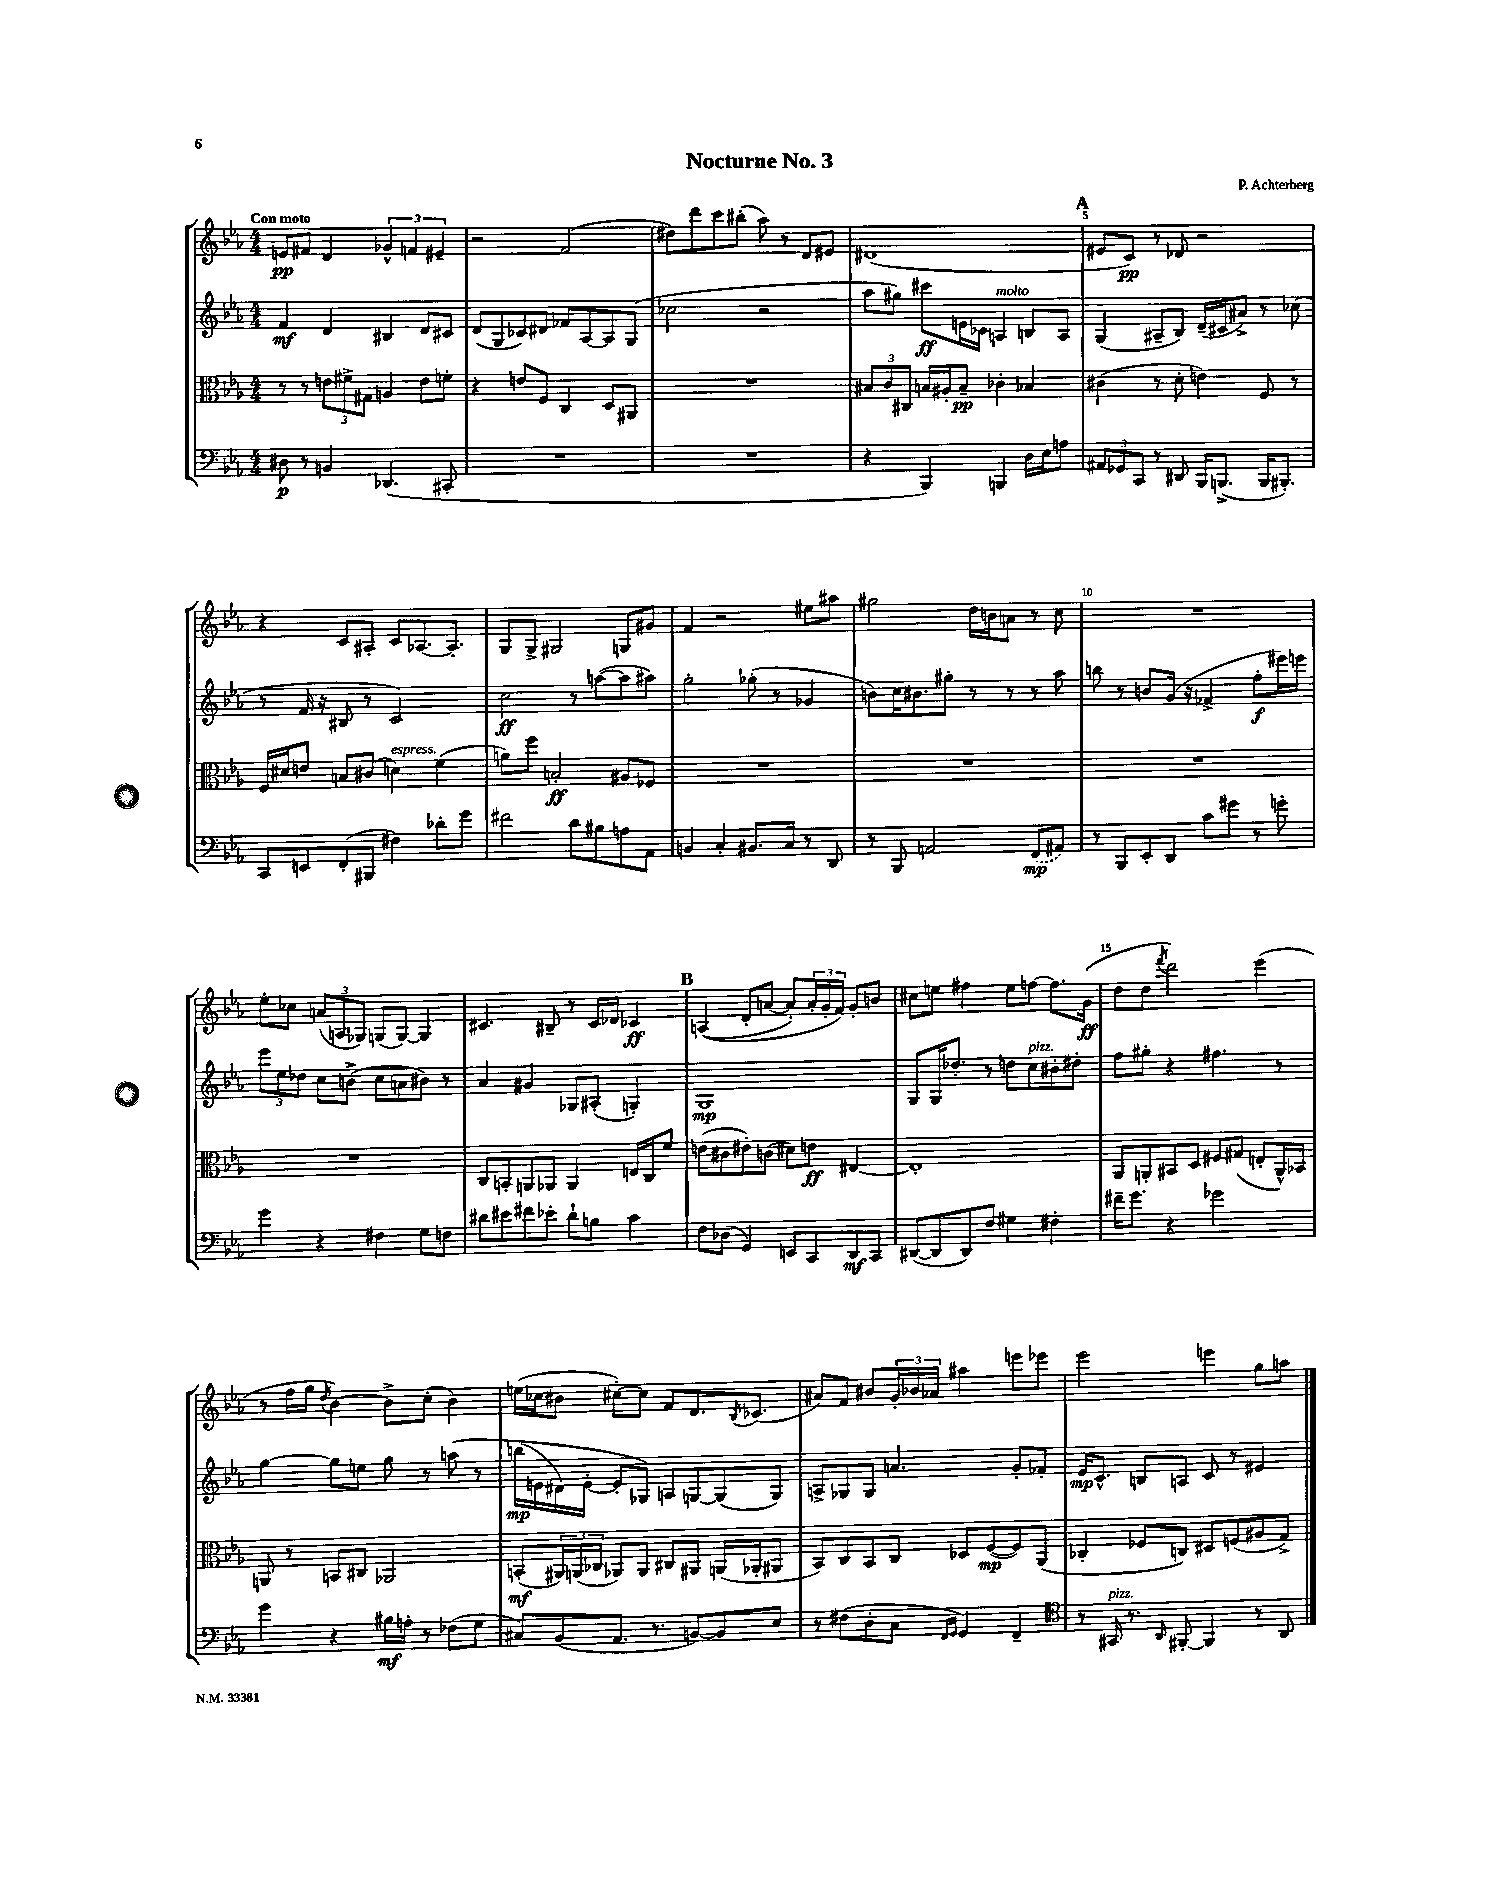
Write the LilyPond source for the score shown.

\header { title = "Nocturne No. 3" composer = "P. Achterberg" }
<<
\new StaffGroup <<
\new Staff = "s0" {
    \clef treble \key ees \major \numericTimeSignature \time 4/4 \tempo "Con moto"
    e'8\pp fis'8 d'4 \tuplet 3/2 { ges'4-^ f'4 eis'4-- } |
    r2 f'2( |
    dis''8) d'''8 c'''8 bis''8-.( aes''8) r8 d'8 eis'8 |
    dis'1( |
    \mark \markup { \bold "A" } eis'8 c'8\pp) r8 des'8 r2 |
    r4 c'8 ais8-. c'8 aes8.~ aes8.-. |
    g8 g8-> gis2 g8 gis'8 |
    f'4 r2 eis''8 ais''8 |
    gis''2 d''16 b'16 a'8 r8 c''8 |
    R1 |
    ees''8-. ces''8 \tuplet 3/2 { a'8( a8 ges8) } g8( g8~) g4 |
    cis'4. bis8-- r8 cis'16 des'16 ces'4\ff |
    \mark \markup { \bold "B" } a4(\( d'8-. a'8~ a'8-.) \tuplet 3/2 { a'16-. g'16-. f'16\) } g'8-. b'8 |
    cis''8 e''8 fis''4 e''8 f''8~ f''8. g'16\ff( |
    d''8 d''8 \acciaccatura { f'''8 } d'''2) ees'''4( |
    r8 f''16 g''16 \acciaccatura { d''8 } bes'4~) bes'8-> c''8-.( bes'4) |
    e''16( ces''16 bis'8 cis''8~-.) cis''8 f'8 d'8. \acciaccatura { bes8 } ces'8.( |
    ais'8) f'8 bis'8 \tuplet 3/2 { g'16-. bes'16 aes'16 } ais''4 e'''8 ees'''8 |
    ees'''2 e'''4 g''8 a''8 \bar "|." |
}
\new Staff = "s1" {
    \clef treble \key ees \major \numericTimeSignature \time 4/4
    f'4\mf d'4 bis4 d'8 cis'8 |
    d'8( g8 ces'8) dis'8 fes'8 aes8~ aes8 g8( |
    ces''2 r2 |
    aes''8 gis''8) cis'''8\ff e'16 ces'16 a4^\markup { \italic "molto" } b8 a8 |
    \mark \markup { \bold "A" } g4( ais8-- bes8) d'16--( cis'16 ais'8->) r8 ces''8( |
    r8 f'16 r16 bis8 r8 c'2) |
    c''2\ff r8 a''8~( a''8 ais''8) |
    g''2-. ges''8-.( r8 ges'4 |
    b'8) c''16 bis'8. gis''8-. r8 r8 r8 aes''8 |
    b''8 r8 b'8 g'16( r16 fes'4-> f''8-.\f eis'''16) e'''16 |
    \tuplet 3/2 { ees'''8 ees''8 des''8 } c''8 b'8->( c''8 a'8 bis'8) r8 |
    aes'4 gis'4 ges8 ais8-.( g4-.) |
    \mark \markup { \bold "B" } g1\mp |
    g8 g16 des''8.-. r8 d''8 c''8^\markup { \italic "pizz." } bis'8-. dis''8-. |
    f''8 gis''8-. r4 fis''4. r8 |
    g''4~ g''8 e''8 g''8 r8 a''8\( r8 |
    b''16\mp( e'16 dis'16) e'16~-. e'8-. ges8\) a8 g8~ g8( g8) |
    a8-> ges8 ges8 a'4. g'8-. fes'8-. |
    ees'16\mp c'8.-^ b8 a8 c'8 r8 eis'4 \bar "|." |
}
\new Staff = "s2" {
    \clef alto \key ees \major \numericTimeSignature \time 4/4
    r8 r8 \tuplet 3/2 { e'8 fis'8-> gis8 } a4 e'8 f'8-. |
    r4 e'8 f8 c4 d8 ais,8 |
    R1 |
    \tuplet 3/2 { bis8 c'8 cis8 } b16 ais16-. b8--\pp ces'4-. bes4 |
    \mark \markup { \bold "A" } cis'4( r8 d'8-. e'4) f8 r8 |
    f16 dis'16 e'8 b8 cis'8( d'4^\markup { \italic "espress." }) f'4( |
    a'8) f''8 b2-.\ff ais8 fes8 |
    R1 |
    R1 |
    R1 |
    R1 |
    c8 b,8-. a,8 aes,8 aes,4 e16 c16 f'8 |
    \mark \markup { \bold "B" } e'8( cis'8 eis'8-.) c'8( dis'8) e'8\ff eis4~ |
    eis1-. |
    aes,8 a,8-. bis,8 d8 fis8 gis8( e8-. a,16-^) bes,16 |
    a,8 r8 b,8 cis8 aes,2 |
    b,8-.\mf( \tuplet 3/2 { ais,16) a,16( ces16 } aes,8) aes,8 cis8 ais,8 a,16( aes,16-. ais,8 |
    bes,8) c8 bes,8 c8 des8 f8~\mp( f8) aes,8( |
    ces4-. fes8 c8) dis8 f8( ais8 g8->) \bar "|." |
}
\new Staff = "s3" {
    \clef bass \key ees \major \numericTimeSignature \time 4/4
    dis8\p r8 b,4 des,4.( cis,8-. |
    R1 |
    R1 |
    r4 bes,,4) b,,4 d16 ees16 a8 |
    \mark \markup { \bold "A" } \tuplet 3/2 { ais,8 ges,8 c,8 } r8 dis,8 bes,,16 b,,8.->( b,,16 bis,,8.-.) |
    c,8 e,8 f,8-.( bis,,8 fis4) des'8-. g'8 |
    fis'2 d'8 bis8 a8 aes,8 |
    b,4 c4-. bis,8. c16 r8 d,8 |
    r8 bes,,8 a,2 \once \slurDashed f,8\mp( ais,8) |
    r8 bes,,8 ees,8-. d,8 c'8 gis'8 r8 g'8-. |
    g'4 r4 fis4 g8 f8 |
    dis'8 eis'8 fis'8 ees'8-. dis'8-! b8 c'4 |
    \mark \markup { \bold "B" } f8 des8( g,4) e,8 c,8 d,8\mf c,8 |
    dis,8~( dis,8 dis,8) f8 gis4 fis4-. |
    fis'16-- g'8. r4 ges'2 |
    g'4 r4 bis16\mf a16-. r8 fes8( g8 |
    cis8) bes,8( aes,8. r8. b,8~) b,8 ees8 |
    r8 fis8( d8-. c8 \grace { f,16 g,16 } g,4) f,4-- |
    \clef tenor r8 gis,16^\markup { \italic "pizz." } r8. \grace { aes,16 } fis,8~-. fis,4 r8 aes,8 \bar "|." |
}
>>
>>
\layout { \context { \Score \override BarNumber.break-visibility = ##(#f #t #t) barNumberVisibility = #(every-nth-bar-number-visible 5) } }
